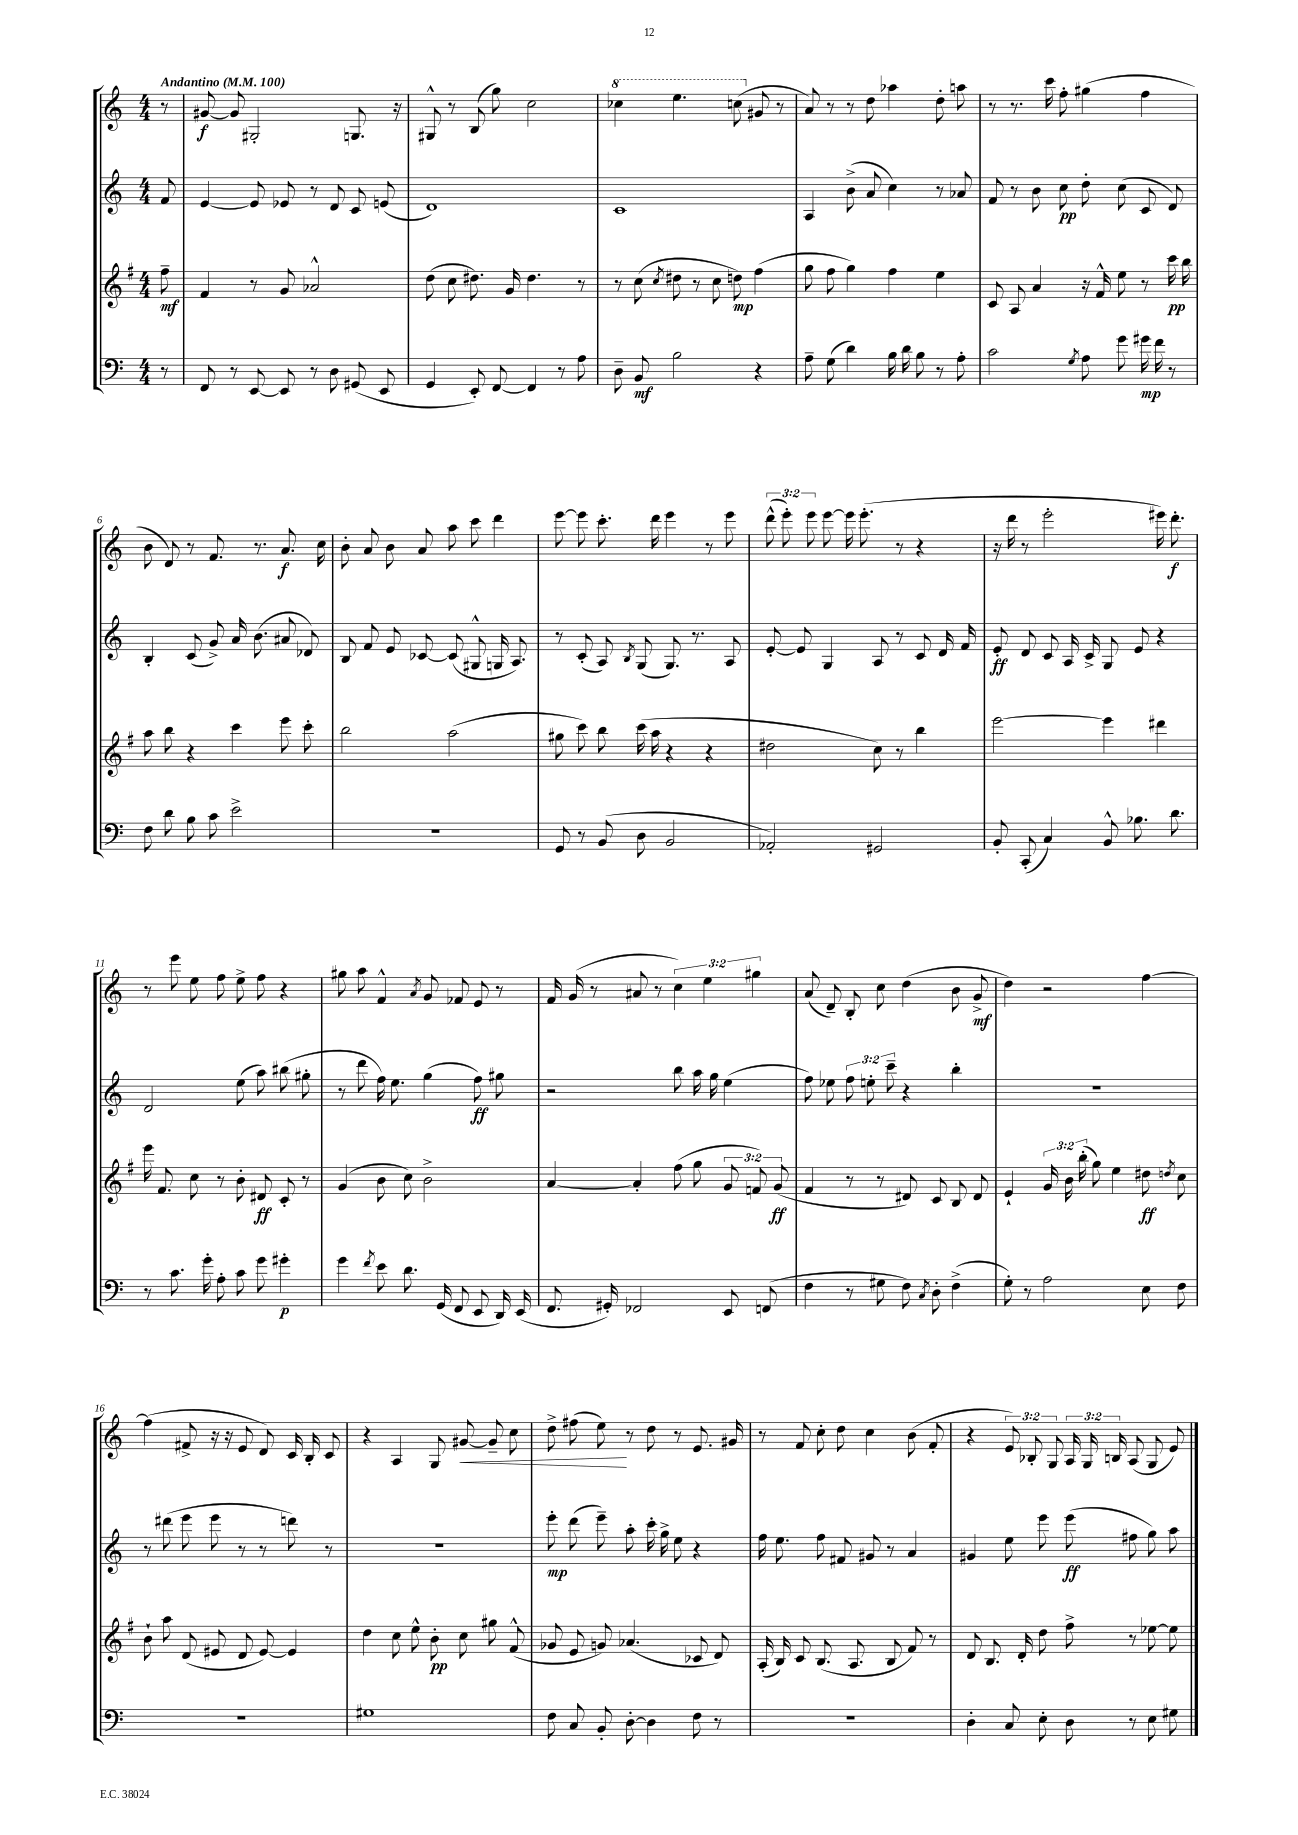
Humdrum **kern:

**kern	**dynam	**kern	**dynam	**kern	**dynam	**kern	**dynam
*part4	*part4	*part3	*part3	*part2	*part2	*part1	*part1
*staff4	*staff4	*staff3	*staff3	*staff2	*staff2	*staff1	*staff1
*clefF4	*	*clefG2	*	*clefG2	*	*clefG2	*
*k[]	*	*k[f#]	*	*k[]	*	*k[]	*
*M4/4	*	*M4/4	*	*M4/4	*	*M4/4	*
*MM100	*	*MM100	*	*MM100	*	*MM100	*
=	=	=	=	=	=	=	=
!	!	!	!	!	!	!LO:TX:a:B:t=Andantino	!
8r	.	8ff#~\	mf	8f/	.	8r	.
=1	=1	=1	=1	=1	=1	=1	=1
8FF/	.	4f#/	.	[4e/	.	[8g#X/	f
8r	.	.	.	.	.	8g#/]	.
[8EE/	.	8r	.	8e/]	.	2G#X'/	.
8EE/]	.	8g/	.	8e-X/	.	.	.
8r	.	2a-X^^/	.	8r	.	.	.
8D\	.	.	.	8d/	.	.	.
(8GG#X/	.	.	.	8c/	.	8.Gn/	.
8EE/	.	.	.	(8en/	.	.	.
.	.	.	.	.	.	16r	.
=2	=2	=2	=2	=2	=2	=2	=2
4GG/	.	(8dd\	.	1d)	.	8G#X^^/	.
.	.	8cc\	.	.	.	8r	.
8EE'/)	.	8.dd#X\)	.	.	.	(8B/	.
[8FF/	.	.	.	.	.	8gg\)	.
.	.	16g/	.	.	.	.	.
4FF/]	.	4.dd#\	.	.	.	2cc\	.
8r	.	.	.	.	.	.	.
8A\	.	8r	.	.	.	.	.
=3	=3	=3	=3	=3	=3	=3	=3
*	*	*	*	*	*	*8va	*
8D~\	.	8r	.	1c	.	4ccc-X\	.
8BB/	mf	(8cc\	.	.	.	.	.
.	.	8qcc/	.	.	.	.	.
2B\	.	8dd#X\	.	.	.	4.eee\	.
.	.	8r	.	.	.	.	.
.	.	8cc\	.	.	.	.	.
.	.	8ddn\)	mp	.	.	(8cccn\	.
*	*	*	*	*	*	*X8va	*
4r	.	(4ff#\	.	.	.	8g#X/	.
.	.	.	.	.	.	8r	.
=4	=4	=4	=4	=4	=4	=4	=4
8A~\	.	8gg\	.	4A/	.	8a/)	.
(8G\	.	8ff#\	.	.	.	8r	.
4d\)	.	4gg\)	.	(8b^\	.	8r	.
.	.	.	.	8a/	.	8dd\	.
16B\	.	4ff#\	.	4cc\)	.	4aa-X\	.
16d\	.	.	.	.	.	.	.
8B\	.	.	.	.	.	.	.
8r	.	4ee\	.	8r	.	8dd'\	.
8A'\	.	.	.	8a-X/	.	8aan\	.
=5	=5	=5	=5	=5	=5	=5	=5
2c\	.	8c/	.	8f/	.	8r	.
.	.	8A/	.	8r	.	8.r	.
.	.	4a/	.	8b\	.	.	.
.	.	.	.	.	.	16ccc\	.
.	.	.	.	8cc\	pp	8ff'\	.
8qG/	.	.	.	.	.	.	.
8A\	.	16r	.	8dd'\	.	(4gg#X\	.
.	.	16f#^^/	.	.	.	.	.
8g\	.	8ee\	.	(8cc\	.	.	.
16g#X\	mp	8r	.	8c/	.	4ff\	.
16f\	.	.	.	.	.	.	.
8r	.	16ccc\	pp	8d/)	.	.	.
.	.	16bb\	.	.	.	.	.
!!LO:LB:g=z
=6	=6	=6	=6	=6	=6	=6	=6
8F\	.	8aa\	.	4B'/	.	8b\	.
8d\	.	8bb\	.	.	.	8d/)	.
8B\	.	4r	.	(8c/	.	8r	.
8c\	.	.	.	8g^/)	.	8.f/	.
2e^\	.	4ccc\	.	16a/	.	.	.
.	.	.	.	(8.b\	.	8.r	.
.	.	8eee\	.	8a#X/	.	8.a/	f
.	.	8ccc'\	.	8d-X/)	.	.	.
.	.	.	.	.	.	16cc\	.
=7	=7	=7	=7	=7	=7	=7	=7
1r	.	2bb\	.	8B/	.	8b'\	.
.	.	.	.	8f/	.	8a/	.
.	.	.	.	8e/	.	8b\	.
.	.	.	.	[8c-X/	.	8a/	.
.	.	(2aa\	.	(8c-/]	.	8aa\	.
.	.	.	.	8G#X^^/	.	8ccc\	.
.	.	.	.	16Gn/	.	4ddd\	.
.	.	.	.	8.A/)	.	.	.
=8	=8	=8	=8	=8	=8	=8	=8
8GG/	.	8gg#X\	.	8r	.	[8eee\	.
8r	.	8ccc\)	.	(8c'/	.	8eee\]	.
(8BB/	.	8bb\	.	8A/)	.	8.ccc'\	.
.	.	.	.	8qB/	.	.	.
8D\	.	(16ccc\	.	(8G/	.	.	.
.	.	16aa\	.	.	.	16ddd\	.
2BB/	.	4r	.	8.G/)	.	4eee\	.
.	.	.	.	8.r	.	.	.
.	.	4r	.	.	.	8r	.
.	.	.	.	8A/	.	8eee\	.
=9	=9	=9	=9	=9	=9	=9	=9
2AA-X'/)	.	2dd#X\	.	[8e'/	.	(12ddd^^\	.
.	.	.	.	.	.	12eee'\)	.
.	.	.	.	8e/]	.	.	.
.	.	.	.	.	.	12eee\	.
.	.	.	.	4G/	.	[8eee\	.
.	.	.	.	.	.	16eee\]	.
.	.	.	.	.	.	(8.eee'\	.
2GG#X/	.	8cc\)	.	8A/	.	.	.
.	.	8r	.	8r	.	8r	.
.	.	4bb\	.	8c/	.	4r	.
.	.	.	.	16d/	.	.	.
.	.	.	.	16f/	.	.	.
=10	=10	=10	=10	=10	=10	=10	=10
8BB'/	.	[2eee\	.	8e'/	ff	16r	.
.	.	.	.	.	.	16ddd\	.
(8CC'/	.	.	.	8d/	.	8r	.
4C/)	.	.	.	8c/	.	2eee'\	.
.	.	.	.	16A/	.	.	.
.	.	.	.	16c^/	.	.	.
8BB^^/	.	4eee\]	.	8G/	.	.	.
8.B-X\	.	.	.	8e/	.	.	.
.	.	4ddd#X\	.	4r	.	16eee#X\)	.
8.d\	.	.	.	.	.	8.ddd'\	f
!!LO:LB:g=z
=11	=11	=11	=11	=11	=11	=11	=11
8r	.	16eee\	.	2d/	.	8r	.
.	.	8.f#/	.	.	.	.	.
8.c\	.	.	.	.	.	8eee\	.
.	.	8cc\	.	.	.	8ee\	.
16g'\	.	.	.	.	.	.	.
8A'\	.	8r	.	.	.	8ff\	.
8c\	.	8b'\	.	(8ee\	.	8ee^\	.
8g\	.	8d#X/	ff	8aa\)	.	8ff\	.
4g#X'\	p	8c'/	.	(8bb#X\	.	4r	.
.	.	8r	.	8gg#X'\	.	.	.
=12	=12	=12	=12	=12	=12	=12	=12
4g\	.	(4g/	.	8r	.	8gg#X\	.
.	.	.	.	8ddd\	.	8aa\	.
8qf/	.	.	.	.	.	.	.
8e\	.	8b\	.	16ff\)	.	4f^^/	.
.	.	.	.	8.ee\	.	.	.
8.d\	.	8cc\)	.	.	.	.	.
.	.	.	.	.	.	8qa/	.
.	.	2b^\	.	(4gg\	.	8g/	.
(16GG/	.	.	.	.	.	.	.
8FF/	.	.	.	.	.	8f-X/	.
8EE/	.	.	.	8ff\)	ff	8e/	.
16DD/)	.	.	.	8gg#X\	.	8r	.
(16EE/	.	.	.	.	.	.	.
=13	=13	=13	=13	=13	=13	=13	=13
8.FF/	.	[4a/	.	2r	.	16f/	.
.	.	.	.	.	.	(16g/	.
.	.	.	.	.	.	8r	.
16GG#X'/)	.	.	.	.	.	.	.
2FF-X/	.	4a'/]	.	.	.	8a#X/	.
.	.	.	.	.	.	8r	.
.	.	(8ff#\	.	8bb\	.	6cc\)	.
.	.	8gg\	.	16aa\	.	.	.
.	.	.	.	.	.	6ee\	.
.	.	.	.	16gg\	.	.	.
8EE/	.	12g/	.	(4ee\	.	.	.
.	.	12fn/)	.	.	.	6gg#X\	.
(8FFn/	.	.	.	.	.	.	.
.	.	(12g/	ff	.	.	.	.
=14	=14	=14	=14	=14	=14	=14	=14
4F\	.	4f#/	.	8ff\)	.	(8a/	.
.	.	.	.	8ee-X\	.	8d~/)	.
8r	.	8r	.	12ff\	.	8B'/	.
.	.	.	.	12een'\	.	.	.
8G#X\	.	8r	.	.	.	8cc\	.
.	.	.	.	12ccc~\	.	.	.
8F\)	.	8d#X/)	.	4r	.	(4dd\	.
8qC/	.	.	.	.	.	.	.
8D'\	.	8c/	.	.	.	.	.
(4F^\	.	8B/	.	4bb'\	.	8b\	.
.	.	8d#/	.	.	.	8g^/	mf
=15	=15	=15	=15	=15	=15	=15	=15
8G'\)	.	4e`/	.	1r	.	4dd\)	.
8r	.	.	.	.	.	.	.
2A\	.	24g/	.	.	.	2r	.
.	.	24b\	.	.	.	.	.
.	.	(24bb'\	.	.	.	.	.
.	.	8gg\)	.	.	.	.	.
.	.	4ee\	.	.	.	.	.
8E\	.	8dd#X\	ff	.	.	[4ff\	.
.	.	8qddn/	.	.	.	.	.
8F\	.	8cc\	.	.	.	.	.
!!LO:LB:g=z
=16	=16	=16	=16	=16	=16	=16	=16
1r	.	8b`\	.	8r	.	(4ff\]	.
.	.	8aa\	.	(8ddd#X\	.	.	.
.	.	(8d/	.	8eee\	.	8f#X^/	.
.	.	8e#X/	.	8eee\	.	16r	.
.	.	.	.	.	.	16r	.
.	.	8d/	.	8r	.	8e/	.
.	.	[8e#/)	.	8r	.	8d/)	.
.	.	4e#/]	.	8dddn\)	.	16c/	.
.	.	.	.	.	.	16B'/	.
.	.	.	.	8r	.	8c/	.
=17	=17	=17	=17	=17	=17	=17	=17
1G#X	.	4dd\	.	1r	.	4r	.
.	.	8cc\	.	.	.	4A/	.
.	.	8ee^^\	.	.	.	.	.
.	.	8b'\	pp	.	.	8G/	.
!	!	!	!	!	!	!	!LO:HP:b
.	.	8cc\	.	.	.	[8g#X/	<
.	.	8gg#X\	.	.	.	8g#~/]	.
.	.	(8f#^^/	.	.	.	8cc\	.
=18	=18	=18	=18	=18	=18	=18	=18
8F\	.	8g-X/	.	8eee'\	mp	8dd^\	.
8C/	.	8e/	.	(8ddd\	.	(8ff#X\	.
8BB'/	.	8gn/)	.	8eee~\)	.	8ee\)	.
[8D'\	.	(4.a-X/	.	8aa'\	.	8r	[
4D\]	.	.	.	16ccc'\	.	8dd\	.
.	.	.	.	16gg^\	.	.	.
.	.	.	.	8ee\	.	8r	.
8F\	.	8c-X/	.	4r	.	8.e/	.
8r	.	8d/)	.	.	.	.	.
.	.	.	.	.	.	16g#X/	.
=19	=19	=19	=19	=19	=19	=19	=19
1r	.	(16A'/	.	16ff\	.	8r	.
.	.	16B/)	.	8.ee\	.	.	.
.	.	8c/	.	.	.	8f/	.
.	.	(8.B/	.	8ff\	.	8cc'\	.
.	.	.	.	8f#X/	.	8dd\	.
.	.	8.A/	.	.	.	.	.
.	.	.	.	8g#X/	.	4cc\	.
.	.	8B/	.	8r	.	.	.
.	.	8f#/)	.	4a/	.	(8b\	.
.	.	8r	.	.	.	8f'/	.
=20	=20	=20	=20	=20	=20	=20	=20
4D'\	.	8d/	.	4g#X/	.	4r	.
.	.	8.B/	.	.	.	.	.
8C/	.	.	.	8ee\	.	12e/)	.
.	.	16d'/	.	.	.	.	.
.	.	.	.	.	.	12B-X'/	.
8E'\	.	8dd\	.	8eee\	.	.	.
.	.	.	.	.	.	12G/	.
8D\	.	8ff#^\	.	(8eee\	ff	24A/	.
.	.	.	.	.	.	24G/	.
.	.	.	.	.	.	24Bn/	.
8r	.	8r	.	8ff#X\	.	(8A/	.
8E\	.	[8ee-X\	.	8gg\)	.	8G/	.
8G#X\	.	8ee-\]	.	8aa\	.	8e/)	.
==	==	==	==	==	==	==	==
*-	*-	*-	*-	*-	*-	*-	*-
